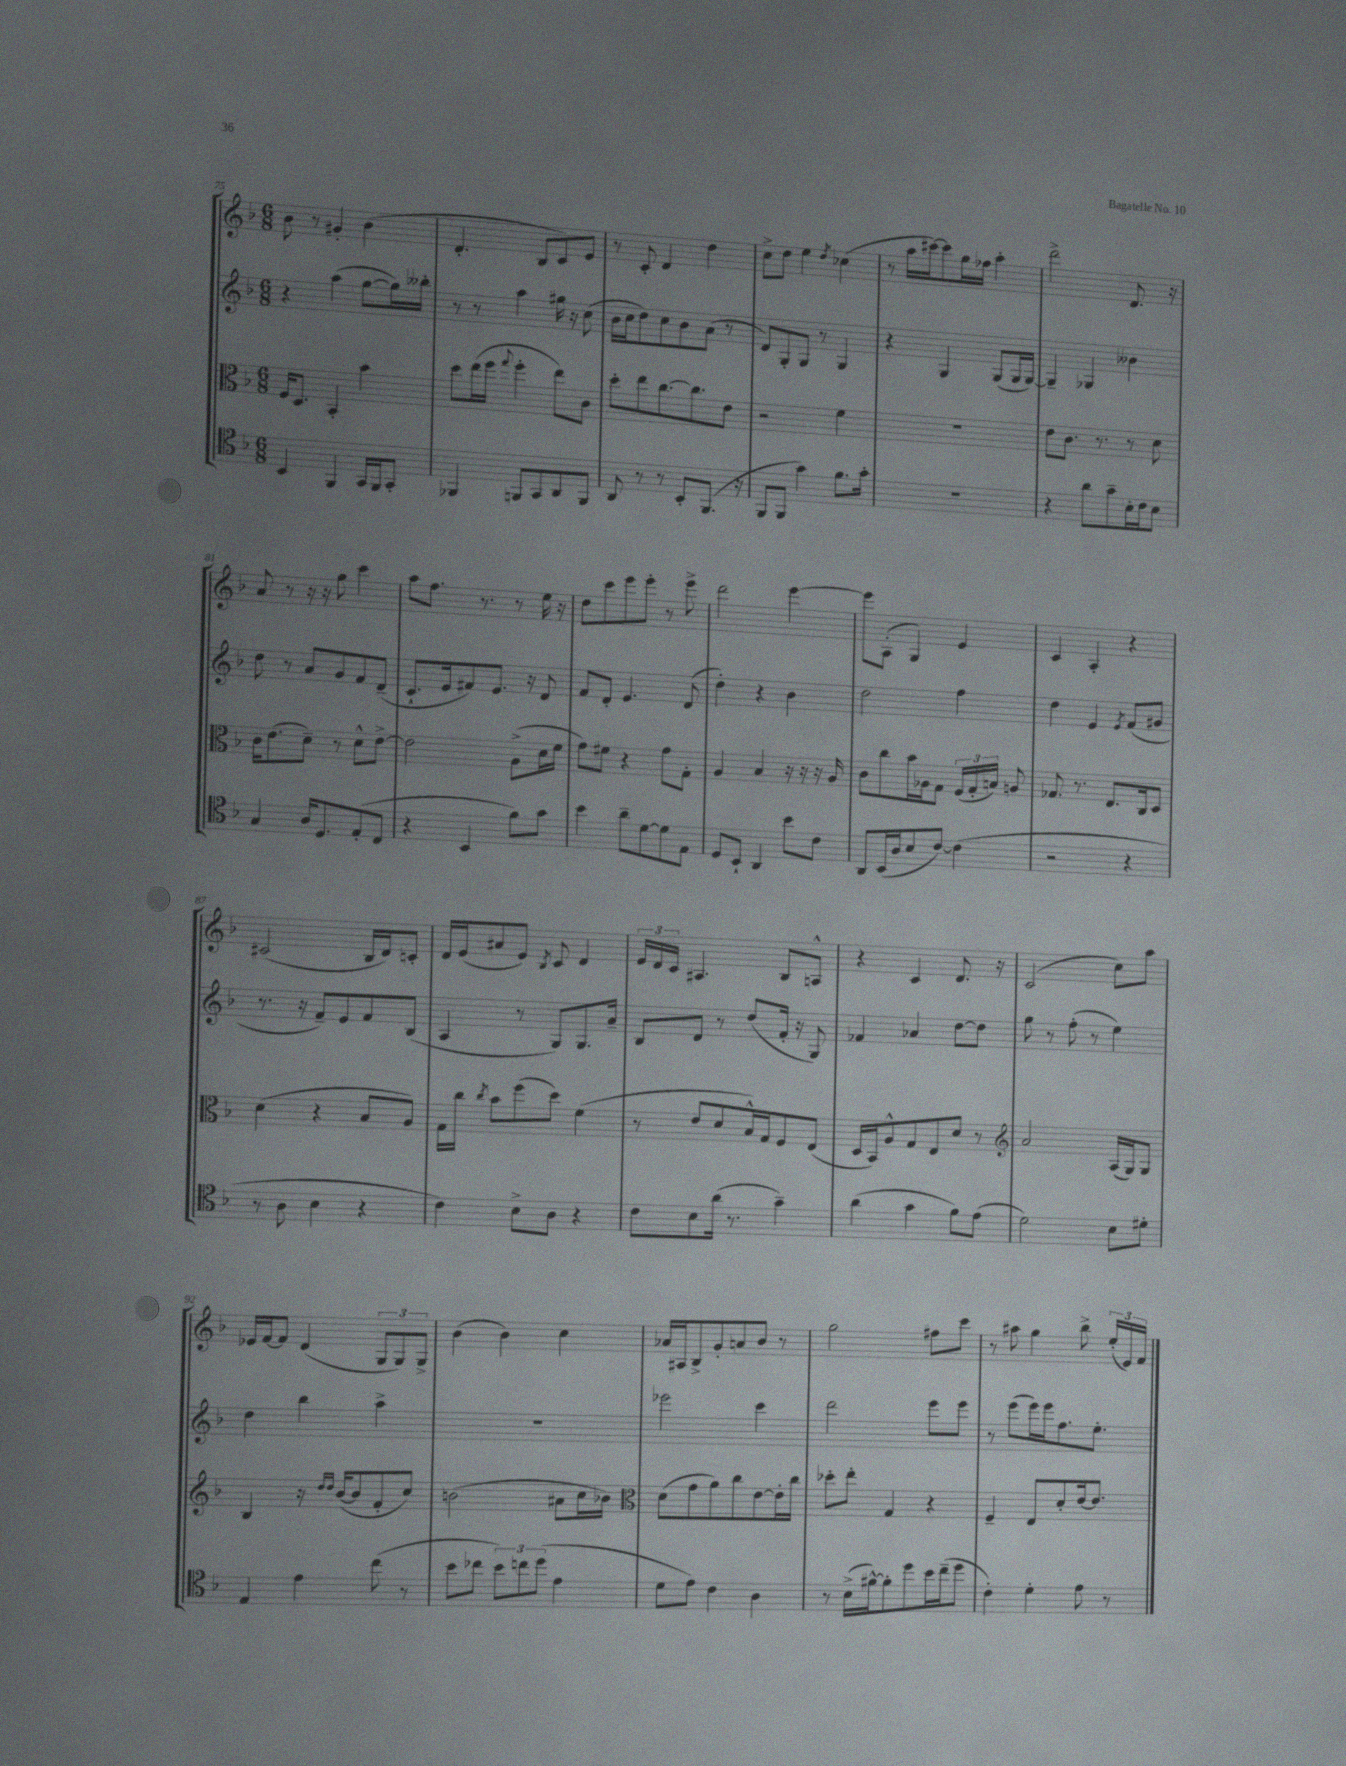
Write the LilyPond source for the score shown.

<<
\new StaffGroup <<
\new Staff = "s0" {
    \clef treble \key f \major \numericTimeSignature \time 6/8
    \autoBeamOff bes'8 r8 gis'4-. bes'4( |
    d'4.-. bes8[ c'8) e'8] |
    r8 c'8-. d'4 d''4 |
    c''8[-> d''8] e''4 \acciaccatura { d''8 } ces''4( |
    r8 a''16[ cis'''16~) cis'''8 g''16 fes''16] a''4-. |
    d'''2-> d'8. r16 |
    a'8 r8 r16 r16 g''8 c'''4 |
    a''8[ f''8.] r8. r8 e''16 r16 |
    d''8[ c'''8 e'''8 e'''8]-. r8 e'''8-> |
    d'''2 e'''4~ |
    e'''8[ a8]-.( g4) e'4 |
    c'4 a4-. r4 |
    cis'2( bes16[ d'16) c'8]-. |
    d'16[ e'16( ais'8 e'8]) \acciaccatura { bes8 } c'8 d'4 |
    \tuplet 3/2 { e'16[ d'16 c'16] } ais4. bes8[ a8]-^ |
    r4 c'4 d'8. r16 |
    c'2( c''8[) a''8] |
    ees'16[ f'16~ f'8] d'4( \tuplet 3/2 { g8[ g8) g8]-> } |
    bes'4( bes'4) c''4 |
    aes'16[ ais16 bes8-> g'8-. a'8 bes'8] r8 |
    g''2 fis''8[ c'''8] |
    r8 ais''8 g''4 bes''8-> \tuplet 3/2 { e''16[-.( e'16) f'16] } \bar "|." |
}
\new Staff = "s1" {
    \clef treble \key f \major \numericTimeSignature \time 6/8
    \autoBeamOff r4 a''4( g''8[~ g''16) beses''16]-. |
    r8 r8 a''4 gis''16 r16 c''8( |
    bes'16[ c''16 d''8) c''8 bes'8 a'8]( r8 |
    d'8[) g8-. g8] r8 g4 |
    r4 g4 g8[( g16 g16]~) |
    g4-- ges4 beses'4 |
    d''8 r8 a'8[ g'8 f'8 d'8]--( |
    c'8.[-! e'16 fis'8) e'8.] r16 d'8 |
    f'8[ d'8]-. e'4. d'8( |
    d''4-.) r4 bes'4 |
    d''2 f''4 |
    d''4 e'4 \acciaccatura { e'8 } f'8[( gis'8] |
    r8. r16 f'8[--) e'8 f'8 bes8]( |
    a4 r8 g8[) g8. a'16]-- |
    bes8[ d'8] r8 d''8[( f'16]-. r16 g8) |
    fes'4 aes'4 d''8[~ d''8] |
    g''8 r8 f''8-.( r8 e''4) |
    d''4 bes''4 a''4-> |
    R2. |
    ees'''2 c'''4 |
    d'''2 e'''8[ e'''8] |
    r8 e'''8[( e'''16) e'''16 f''8. e''8.]-. \bar "|." |
}
\new Staff = "s2" {
    \clef alto \key f \major \numericTimeSignature \time 6/8
    \autoBeamOff f16[ d8.] bes,4-. bes'4 |
    d''8[ e''16( f''16] \appoggiatura { g''8 } f''4-. e''8[) c'8] |
    d''8[-. e''8 c''8.~ c''8. e'8] |
    r2 f'4 |
    R2. |
    e'8[ c'8.] r8. r8 d'8 |
    c'16[ e'8.( d'8]--) r8 d'8[-^ e'8]~-> |
    e'2 a8[->( d'16 f'16] |
    g'8[) fis'8] r4 g'8[ g8]-. |
    a4 bes4 r16 r16 r16 a16 |
    c'8[ c''8 bes'16 aes16 g8] \tuplet 3/2 { f16[( g16-. b16]) } a8 |
    ges8. r8. e8.[ c16 d8] |
    d'4( r4 bes8[ a8]) |
    g16[ c''16] \acciaccatura { c''8 } bes'8[ f''8( d''8]) f'4( |
    r8 e'8[ d'8 bes16-^) g16 f8 e8]( |
    d16[ bes,16) a8-^ g8 e8 d'8] r8 |
    \clef treble a'2 a16[( g16) g8] |
    bes4 r16 \grace { d''16[ d''16] } bes'16[~( bes'8 f'8-. c''8]) |
    b'2( ais'8[ c''16 bes'16]) |
    \clef alto d'8[( g'8 a'8) c''8 e'8~ e'16-. c''16] |
    des''8[-. e''8]-. g4 r4 |
    f4-- e8[ d'8-. e'16~ e'8.] \bar "|." |
}
\new Staff = "s3" {
    \clef tenor \key f \major \numericTimeSignature \time 6/8
    \autoBeamOff bes,4 f,4 g,16[ f,16 g,8]-. |
    fes,4 f,8[ g,8 a,8 f,8] |
    a,8 r8 r8 bes,8[-. f,8.]( r16 |
    f,8[ f,8] g'4) f'8.[ g'16]-. |
    R2. |
    r4 a'8[ g'8-- bes16-. c'16 bes8] |
    g4 a16[ d8. e8-.( c8] |
    r4 bes,4 f'8[) g'8] |
    bes'4 a'8[-- d'8~ d'8 e8] |
    d8[ bes,8]-! a,4 bes'8[ c'8] |
    a,8[ bes,16( a16 bes8 c'8]~) c'4( |
    r2 r4 |
    r8 a8 bes4 r4 |
    c'4) bes8[-> a8] r4 |
    c'8[ bes8 a'16]( r8. g'4--) |
    a'4( g'4 f'8[) e'8]( |
    d'2) bes8[ dis'8]-. |
    e4 e'4 c''8( r8 |
    bes'8[ ces''8] \tuplet 3/2 { bes'8[) c''8 d''8]( } e'4 |
    d'8[ e'8]) c'4 a4 |
    r8 bes16[->( fis'16~-^) fis'8-. d''8 bes'16 c''16--( d''8] |
    c'4-.) d'4-. e'8 r8 \bar "|." |
}
>>
>>
\layout { \context { \Score currentBarNumber = #75 } }
